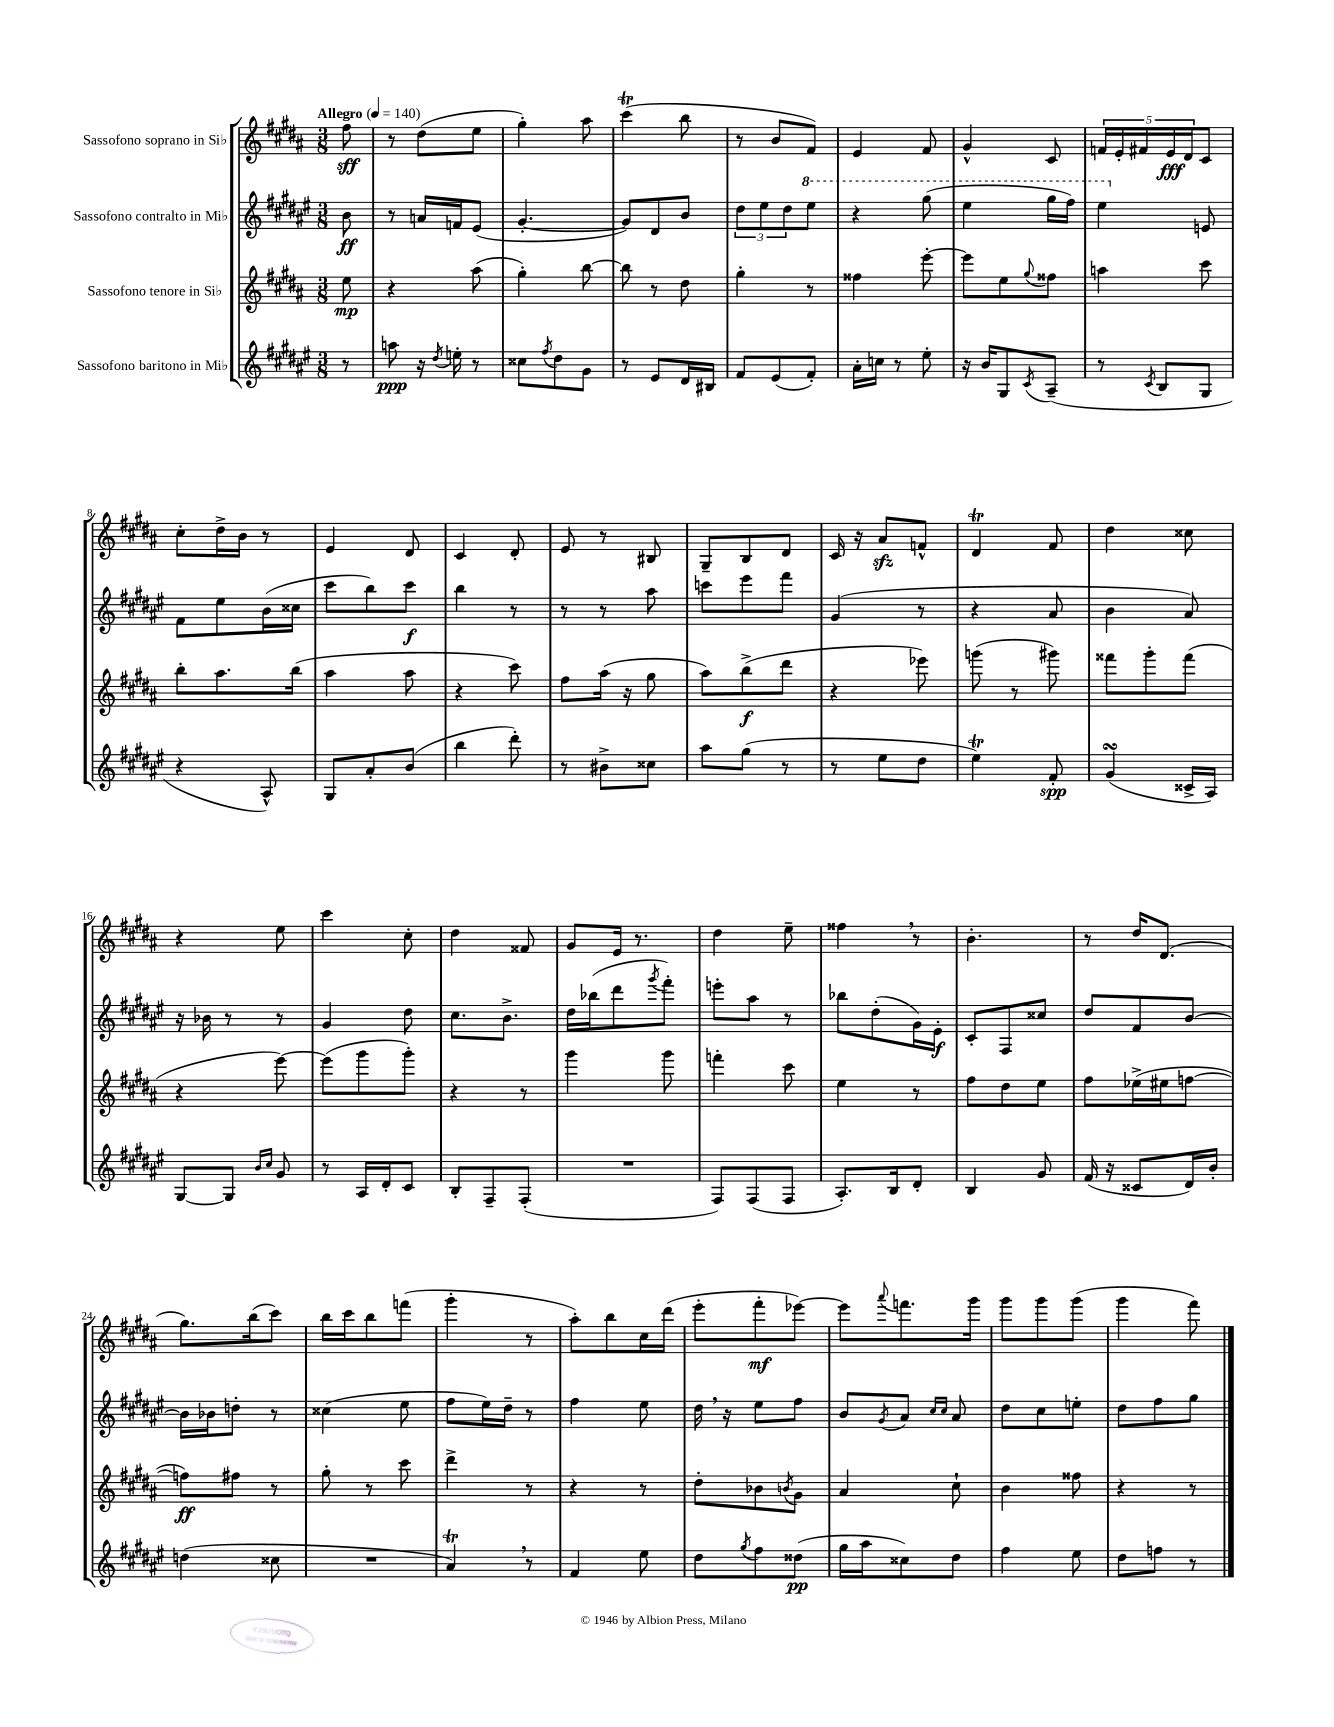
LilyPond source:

<<
\new StaffGroup <<
\new Staff = "s0" \with { instrumentName = "Sassofono soprano in Sib" } {
    \clef treble \key b \major \numericTimeSignature \time 3/8 \partial 8 \tempo "Allegro" 4 = 140
    fis''8\sff |
    r8 dis''8( e''8 |
    gis''4-.) ais''8 |
    cis'''4\trill( b''8 |
    r8 b'8 fis'8) |
    e'4 fis'8 |
    gis'4-^ cis'8 |
    \tuplet 5/4 { f'16 e'16-. fis'16 e'16\fff dis'16 } cis'8 |
    cis''8-. dis''16-> b'16 r8 |
    e'4 dis'8 |
    cis'4 dis'8-. |
    e'8 r8 bis8 |
    gis8-- b8 dis'8 |
    cis'16 r16 ais'8\sfz f'8-^ |
    dis'4\trill fis'8 |
    dis''4 cisis''8 |
    r4 e''8 |
    cis'''4 cis''8-. |
    dis''4 fisis'8 |
    gis'8 e'16 r8. |
    dis''4 e''8-- |
    fisis''4 \breathe r8 |
    b'4.-. |
    r8 dis''16 dis'8.( |
    gis''8.) b''16( cis'''8) |
    b''16 cis'''16 b''8 f'''8( |
    gis'''4-. r8 |
    ais''8-.) b''8 cis''16 dis'''16( |
    e'''8-. fis'''8-.\mf ees'''8~) |
    ees'''8 \appoggiatura { ais'''8 } f'''8. gis'''16 |
    gis'''8 gis'''8 gis'''8( |
    gis'''4 fis'''8) \bar "|." |
}
\new Staff = "s1" \with { instrumentName = "Sassofono contralto in Mib" } {
    \clef treble \key fis \major \numericTimeSignature \time 3/8 \partial 8
    b'8\ff |
    r8 a'16 f'16 eis'8( |
    gis'4.~-. |
    gis'8) dis'8 b'8 |
    \tuplet 3/2 { dis''8 eis''8 dis''8 } \ottava #1 eis'''8 |
    r4 gis'''8( |
    eis'''4 gis'''16 fis'''16) |
    eis'''4 \ottava #0 e'8 |
    fis'8 eis''8 b'16( cisis''16 |
    cis'''8 b''8) cis'''8\f |
    b''4 r8 |
    r8 r8 ais''8 |
    c'''8 eis'''8 fis'''8 |
    gis'4( r8 |
    r4 ais'8 |
    b'4 ais'8) |
    r16 bes'16 r8 r8 |
    gis'4 dis''8 |
    cis''8. b'8.-> |
    dis''16 bes''16( dis'''8 \acciaccatura { gis'''8 } fis'''8-.) |
    e'''8-. ais''8 r8 |
    bes''8 dis''8-.( gis'16) eis'16-.\f |
    cis'8-. fis8 cisis''8 |
    dis''8 fis'8 b'8~ |
    b'16 bes'16 d''8-. r8 |
    cisis''4( eis''8 |
    fis''8 eis''16) dis''16-- r8 |
    fis''4 eis''8 |
    dis''16 \breathe r16 eis''8 fis''8 |
    b'8 \acciaccatura { gis'8 } ais'8 \grace { cis''16 cis''16 } ais'8 |
    dis''8 cis''8 e''8-. |
    dis''8 fis''8 gis''8 \bar "|." |
}
\new Staff = "s2" \with { instrumentName = "Sassofono tenore in Sib" } {
    \clef treble \key b \major \numericTimeSignature \time 3/8 \partial 8
    e''8\mp |
    r4 ais''8( |
    gis''4-.) b''8~ |
    b''8 r8 dis''8 |
    gis''4-. r8 |
    fisis''4 e'''8~-. |
    e'''8 e''8 \appoggiatura { gis''8 } fisis''8 |
    a''4 cis'''8 |
    b''8-. ais''8. b''16( |
    ais''4 ais''8 |
    r4 cis'''8) |
    fis''8 ais''16( r16 gis''8 |
    ais''8) b''8->\f( dis'''8 |
    r4 ees'''8) |
    g'''8( r8 gis'''8) |
    fisis'''8 gis'''8-. fisis'''8( |
    r4 e'''8~) |
    e'''8( gis'''8 gis'''8-.) |
    r4 r8 |
    gis'''4 gis'''8 |
    f'''4-. cis'''8 |
    e''4 r8 |
    fis''8 dis''8 e''8 |
    fis''8 ees''16->( eis''16 f''8~ |
    f''8\ff) fis''8 r8 |
    gis''8-. r8 cis'''8 |
    dis'''4-> r8 |
    r4 r8 |
    dis''8-. bes'8 \acciaccatura { b'8 } gis'8 |
    ais'4 cis''8-! |
    b'4 fisis''8 |
    r4 r8 \bar "|." |
}
\new Staff = "s3" \with { instrumentName = "Sassofono baritono in Mib" } {
    \clef treble \key fis \major \numericTimeSignature \time 3/8 \partial 8
    r8 |
    a''8\ppp r16 \acciaccatura { dis''8 } e''16-. r8 |
    cisis''8 \acciaccatura { fis''8 } dis''8 gis'8 |
    r8 eis'8 dis'16 bis16 |
    fis'8 eis'8( fis'8-.) |
    ais'16-. c''16 r8 eis''8-. |
    r16 b'16 gis8 \acciaccatura { cis'8 } ais8--( |
    r8 \acciaccatura { cis'8 } b8 gis8 |
    r4 ais8-^) |
    gis8 ais'8-. b'8( |
    b''4 dis'''8-.) |
    r8 bis'8-> cisis''8 |
    ais''8 gis''8( r8 |
    r8 eis''8 dis''8 |
    eis''4\trill) fis'8-.\spp |
    gis'4\turn( cisis'16-> ais16) |
    gis8~ gis8 \grace { b'16 cis''16 } gis'8 |
    r8 ais16 dis'16-. cis'8 |
    b8-. fis8-- fis8-.( |
    R4. |
    fis8) fis8( fis8 |
    ais8.-.) b16 dis'8-. |
    b4 gis'8 |
    fis'16( r16 cisis'8 dis'16) b'16-. |
    d''4( cisis''8 |
    R4. |
    ais'4\trill) \breathe r8 |
    fis'4 eis''8 |
    dis''8 \acciaccatura { gis''8 } fis''8 disis''8\pp( |
    gis''16 ais''16 cisis''8) dis''8 |
    fis''4 eis''8 |
    dis''8 f''8 r8 \bar "|." |
}
>>
>>
